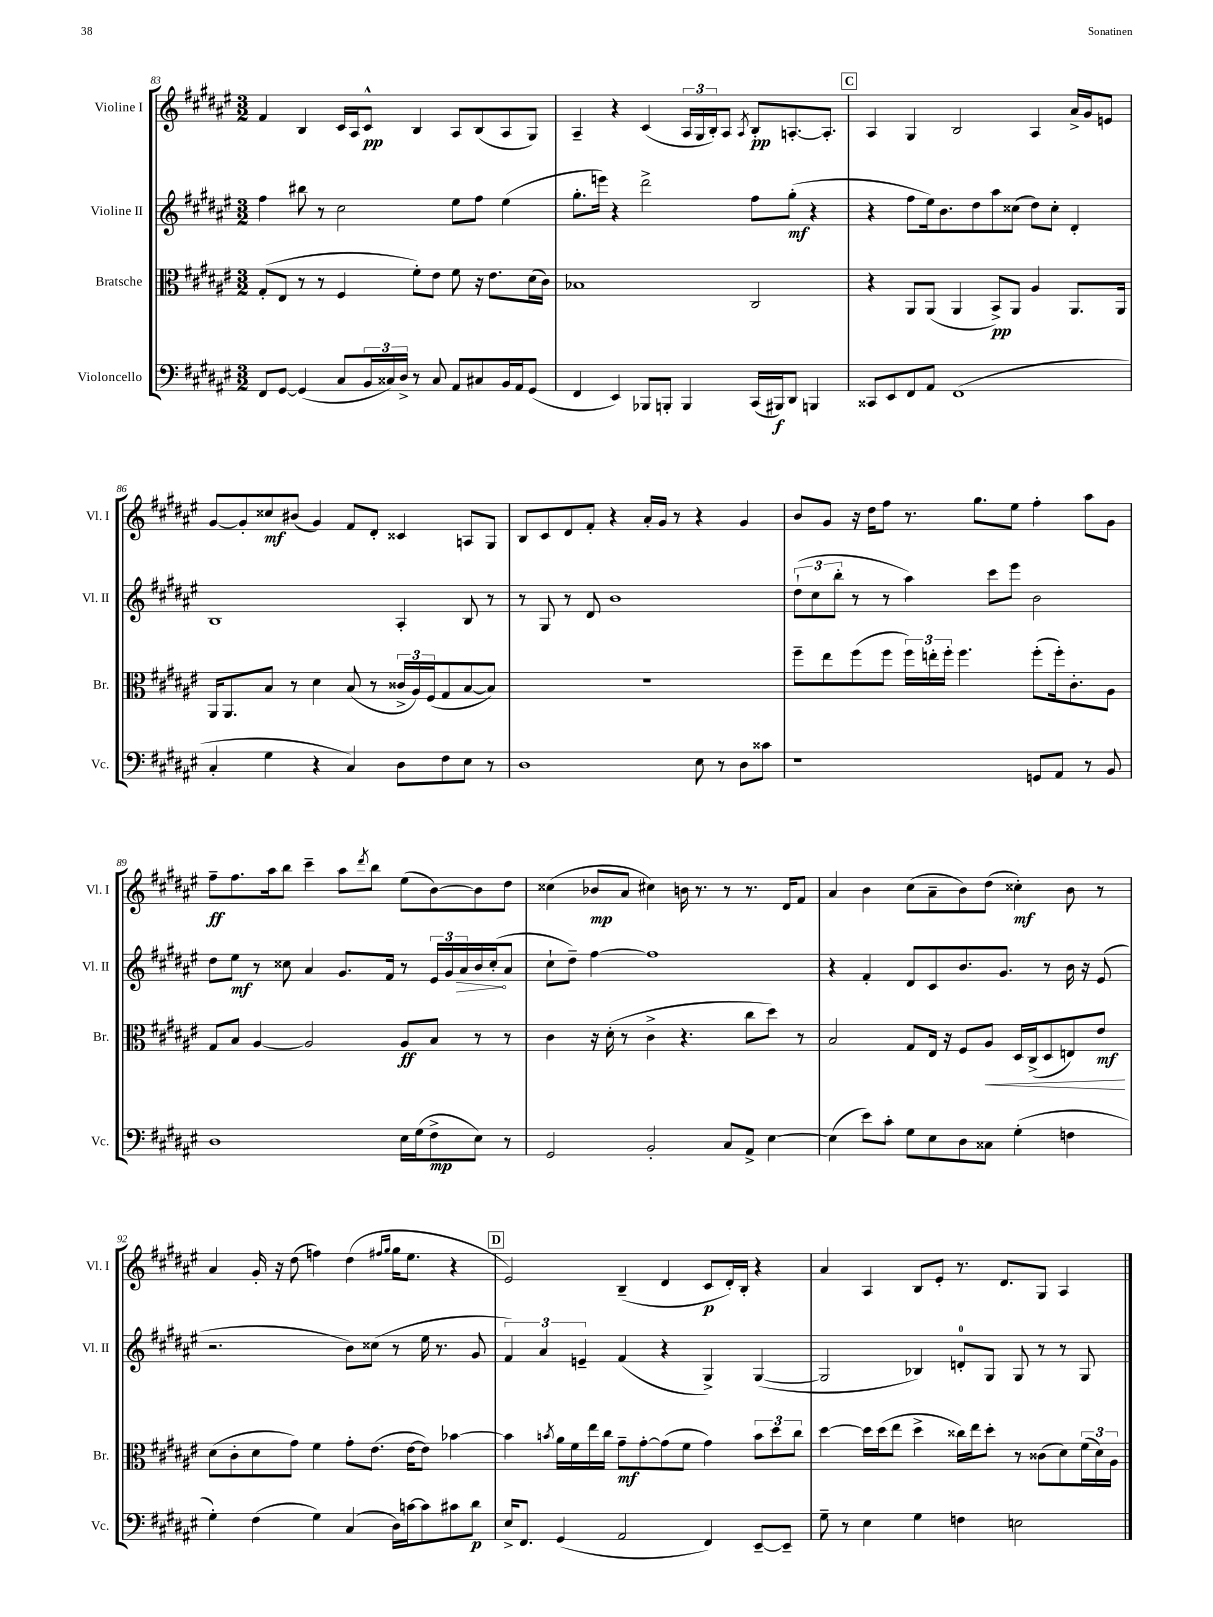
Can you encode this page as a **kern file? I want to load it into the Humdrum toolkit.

**kern	**dynam	**kern	**dynam	**kern	**dynam	**kern	**dynam
*part4	*part4	*part3	*part3	*part2	*part2	*part1	*part1
*staff4	*staff4	*staff3	*staff3	*staff2	*staff2	*staff1	*staff1
*I"Violoncello	*	*I"Bratsche	*	*I"Violine II	*	*I"Violine I	*
*I'Vc.	*	*I'Br.	*	*I'Vl. II	*	*I'Vl. I	*
*clefF4	*	*clefC3	*	*clefG2	*	*clefG2	*
*k[f#c#g#d#a#e#]	*	*k[f#c#g#d#a#e#]	*	*k[f#c#g#d#a#e#]	*	*k[f#c#g#d#a#e#]	*
*M3/2	*	*M3/2	*	*M3/2	*	*M3/2	*
=83	=83	=83	=83	=83	=83	=83	=83
8FF#/L	.	(8G#'/L	.	4ff#\	.	4f#/	.
[8GG#/J	.	8E#/J	.	.	.	.	.
(4GG#/]	.	8r	.	8bb#X\	.	4B/	.
.	.	8r	.	8r	.	.	.
8C#/L	.	4F#/	.	2cc#\	.	16c#/LL	.
.	.	.	.	.	.	16A#/J	.
24BB/L	.	.	.	.	.	8c#^^/J	pp
24C##X/)	.	.	.	.	.	.	.
24D#^/JJ	.	.	.	.	.	.	.
8r	.	8f#'\L)	.	.	.	4B/	.
8C##/	.	8e#\J	.	.	.	.	.
8AA#/L	.	8f#\	.	8ee#\L	.	8A#/L	.
8C#X/	.	16r	.	8ff#\J	.	(8B/	.
.	.	8.e#\L	.	.	.	.	.
16BB/L	.	.	.	(4ee#\	.	8A#/	.
16AA#/J	.	.	.	.	.	.	.
(8GG#/J	.	(16d#\L	.	.	.	8G#/J)	.
.	.	16c#\JJ)	.	.	.	.	.
=84	=84	=84	=84	=84	=84	=84	=84
4FF#/	.	1B-X	.	8.gg#'\L	.	4A#~/	.
.	.	.	.	16eeen\Jk)	.	.	.
4EE#/)	.	.	.	4r	.	4r	.
8BBB-X/L	.	.	.	2ddd#^\	.	(4c#/	.
8BBBn'/J	.	.	.	.	.	.	.
4BBB/	.	.	.	.	.	24A#/LL	.
.	.	.	.	.	.	24G#/	.
.	.	.	.	.	.	24B'/J)	.
.	.	.	.	.	.	8A#/J	.
.	.	.	.	.	.	8qA#/	.
(16CC#/LL	.	2C#/	.	8ff#\L	.	8B'/L	pp
16BBB#X/J)	f	.	.	.	.	.	.
8DD#/J	.	.	.	(8gg#'\J	mf	[8.An'/	.
4BBBn/	.	.	.	4r	.	.	.
.	.	.	.	.	.	8.A'/J]	.
!!LO:REH:place=s1:t=C
=85	=85	=85	=85	=85	=85	=85	=85
8CC##X/L	.	4r	.	4r	.	4A#/	.
8EE#/	.	.	.	.	.	.	.
8FF#/	.	8AA#/L	.	8ff#\L	.	4G#/	.
8AA#/J	.	(8AA#/J	.	16ee#\k)	.	.	.
.	.	.	.	8.b\	.	.	.
(1FF#	.	4AA#/	.	.	.	2B/	.
.	.	.	.	8dd#\	.	.	.
.	.	8BB^/L)	pp	8aa#\	.	.	.
.	.	8AA#/J	.	(8cc##X\J	.	.	.
.	.	4A#/	.	8dd#\L)	.	4A#/	.
.	.	.	.	8cc##'\J	.	.	.
.	.	8.AA#/L	.	4d#'/	.	16a#^/LL	.
.	.	.	.	.	.	16g#/J	.
.	.	.	.	.	.	8en/J	.
.	.	16AA#/Jk	.	.	.	.	.
!!LO:LB:g=z
=86	=86	=86	=86	=86	=86	=86	=86
4C#'/	.	16AA#/KL	.	1B	.	[8g#/L	.
.	.	8.AA#/	.	.	.	.	.
.	.	.	.	.	.	8g#'/]	.
4G#\	.	8B/J	.	.	.	8cc##X/	mf
.	.	8r	.	.	.	(8b#X/J	.
4r	.	4d#\	.	.	.	4g#/)	.
4C#/)	.	(8B/	.	.	.	8f#/L	.
.	.	8r	.	.	.	8d#'/J	.
8D#\L	.	24c##X^/LL	.	4A#'/	.	4c##X/	.
.	.	24A#/)	.	.	.	.	.
.	.	(24F#/J	.	.	.	.	.
8F#\	.	8G#/	.	.	.	.	.
8E#\J	.	[8B/	.	8B/	.	8An/L	.
8r	.	8B/J])	.	8r	.	8G#/J	.
=87	=87	=87	=87	=87	=87	=87	=87
1D#	.	1.r	.	8r	.	8B/L	.
.	.	.	.	8G#/	.	8c#/	.
.	.	.	.	8r	.	8d#/	.
.	.	.	.	8d#/	.	8f#'/J	.
.	.	.	.	1b	.	4r	.
.	.	.	.	.	.	16a#'/LL	.
.	.	.	.	.	.	16g#/JJ	.
.	.	.	.	.	.	8r	.
8E#\	.	.	.	.	.	4r	.
8r	.	.	.	.	.	.	.
8D#\L	.	.	.	.	.	4g#/	.
8c##X\J	.	.	.	.	.	.	.
=88	=88	=88	=88	=88	=88	=88	=88
1r	.	8ff#~\L	.	(12dd#`\L	.	8b/L	.
.	.	.	.	12cc#\	.	.	.
.	.	8ee#\	.	.	.	8g#/J	.
.	.	.	.	12bb'\J	.	.	.
.	.	(8ff#\	.	8r	.	16r	.
.	.	.	.	.	.	16dd#\KL	.
.	.	8ff#\J	.	8r	.	8ff#\J	.
.	.	24ff#\LL)	.	4aa#\)	.	8.r	.
.	.	24een'\	.	.	.	.	.
.	.	24ff#'\JJ	.	.	.	.	.
.	.	4.ff#\	.	.	.	.	.
.	.	.	.	.	.	8.gg#\L	.
.	.	.	.	8ccc#\L	.	.	.
.	.	.	.	8eee#\J	.	8ee#\J	.
8GGn/L	.	(8ff#'\L	.	2b\	.	4ff#'\	.
8AA#/J	.	16ff#'\k)	.	.	.	.	.
.	.	8.c#'\	.	.	.	.	.
8r	.	.	.	.	.	8aa#\L	.
8BB/	.	8A#\J	.	.	.	8g#\J	.
!!LO:LB:g=z
=89	=89	=89	=89	=89	=89	=89	=89
1D#	.	8G#/L	.	8dd#\L	.	8ff#~\L	ff
.	.	8B/J	.	8ee#\J	mf	8.ff#\	.
.	.	[4A#/	.	8r	.	.	.
.	.	.	.	.	.	16aa#\k	.
.	.	.	.	8cc##X\	.	8bb\J	.
.	.	2A#/]	.	4a#/	.	4ccc#~\	.
.	.	.	.	8.g#/L	.	8aa#\L	.
.	.	.	.	.	.	8qddd#/	.
.	.	.	.	.	.	8bb\J	.
.	.	.	.	16f#/Jk	.	.	.
16E#\LL	.	8A#/L	ff	8r	.	(8ee#\L	.
(16G#\J	.	.	.	.	.	.	.
8F#^\	mp	8B/J	.	24e#/LL	.	[8b\)	.
.	.	.	.	24g#/	.	.	.
!	!	!	!	!	!LO:HP:b	!	!
.	.	.	.	24a#/	>	.	.
8E#\J)	.	8r	.	16b/	.	8b\]	.
.	.	.	.	(16cc##'/J	.	.	.
8r	.	8r	.	8a#/J	]	8dd#\J	.
=90	=90	=90	=90	=90	=90	=90	=90
2GG#/	.	4c#\	.	8cc#`\L	.	(4cc##X\	.
.	.	.	.	8dd#~\J)	.	.	.
.	.	16r	.	[4ff#\	.	8b-X/L	mp
.	.	(16d#'\	.	.	.	.	.
.	.	8r	.	.	.	8a#/J	.
2BB'/	.	4c#^\	.	1ff#]	.	4cc#X\)	.
.	.	4.r	.	.	.	16bn\	.
.	.	.	.	.	.	8.r	.
8C#/L	.	.	.	.	.	8r	.
8AA#^/J	.	8cc#\L	.	.	.	8.r	.
[4E#\	.	8dd#\J)	.	.	.	.	.
.	.	.	.	.	.	16d#/KL	.
.	.	8r	.	.	.	8f#/J	.
=91	=91	=91	=91	=91	=91	=91	=91
(4E#\]	.	2B/	.	4r	.	4a#/	.
8e#\L)	.	.	.	4f#'/	.	4b\	.
8c#'\J	.	.	.	.	.	.	.
8G#\L	.	8G#/L	.	8d#/L	.	(8cc#\L	.
8E#\	.	16E#/Jk	.	8c#/	.	8a#~\	.
.	.	16r	.	.	.	.	.
8D#\	.	8F#/L	.	8.b/	.	8b\)	.
!	!	!	!LO:HP:b	!	!	!	!
8C##X\J	.	8A#/J	<	.	.	(8dd#\J	.
.	.	.	.	8.g#/J	.	.	.
(4G#'\	.	16D#/LL	.	.	.	4cc##X'\)	mf
.	.	(16C#^/J	.	.	.	.	.
.	.	8D#/	.	8r	.	.	.
4Fn\	.	8En/)	.	16b\	.	8b\	.
.	.	.	.	16r	.	.	.
.	.	8e#/J	mf	(8e#/	.	8r	.
.	.	.	[	.	.	.	.
!!LO:LB:g=z
=92	=92	=92	=92	=92	=92	=92	=92
4G#'\)	.	(8d#\L	.	2.r	.	4a#/	.
.	.	8c#'\	.	.	.	.	.
(4F#\	.	8d#\	.	.	.	16g#'/	.
.	.	.	.	.	.	16r	.
.	.	8g#\J)	.	.	.	(8dd#\	.
4G#\)	.	4f#\	.	.	.	4ffn\)	.
(4C#/	.	8g#'\L	.	8b\L)	.	(4dd#\	.
.	.	(8.e#\J	.	(8cc##X\J	.	.	.
.	.	.	.	.	.	16qqff#X/LL	.
.	.	.	.	.	.	16qqgg#/JJ	.
16D#\LL)	.	.	.	8r	.	16gg#\KL	.
[16cn\J	.	[16e#\KL	.	.	.	8.ee#\J	.
8c\]	.	8e#\J])	.	16ee#\	.	.	.
.	.	.	.	8.r	.	.	.
8c#X\	.	[4b-X\	.	.	.	4r	.
8d#\J	p	.	.	8g#/	.	.	.
!!LO:REH:place=s1:t=D
=93	=93	=93	=93	=93	=93	=93	=93
16E#^/KL	.	4b-\]	.	6f#/)	.	2e#/)	.
8.FF#/J	.	.	.	.	.	.	.
.	.	.	.	6a#/	.	.	.
.	.	8qbn/	.	.	.	.	.
(4GG#/	.	16a#\LL	.	.	.	.	.
.	.	16f#\	.	.	.	.	.
.	.	.	.	6en~/	.	.	.
.	.	16ee#\	.	.	.	.	.
.	.	16cc#\JJ	.	.	.	.	.
2AA#/	.	8g#~\L	mf	(4f#/	.	(4B~/	.
.	.	[8g#'\	.	.	.	.	.
.	.	(8g#\]	.	4r	.	4d#/	.
.	.	8f#\J	.	.	.	.	.
4FF#/)	.	4g#\)	.	4G#^/)	.	8c#/L	p
.	.	.	.	.	.	16d#'/L)	.
.	.	.	.	.	.	16B'/JJ	.
[8EE#~/L	.	12b\L	.	([4G#/	.	4r	.
.	.	12dd#\	.	.	.	.	.
8EE#~/J]	.	.	.	.	.	.	.
.	.	12cc#\J	.	.	.	.	.
=94	=94	=94	=94	=94	=94	=94	=94
8G#~\	.	[4dd#\	.	2G#/]	.	4a#/	.
8r	.	.	.	.	.	.	.
4E#\	.	16dd#\LL]	.	.	.	4A#/	.
.	.	(16dd#\J	.	.	.	.	.
.	.	8ee#\J	.	.	.	.	.
4G#\	.	4dd#^\	.	4B-X/)	.	8B/L	.
.	.	.	.	.	.	8e#'/J	.
4Fn\	.	16cc##X\LL)	.	8dn'/L	.	8.r	.
.	.	16ee#\J	.	.	.	.	.
.	.	8dd#'\J	.	8G#/J	.	.	.
.	.	.	.	.	.	8.d#/L	.
2En\	.	8r	.	8G#/	.	.	.
.	.	(8c##X\L	.	8r	.	8G#/J	.
.	.	8d#\)	.	8r	.	4A#/	.
.	.	(24f#\L	.	8G#/	.	.	.
.	.	24d#\)	.	.	.	.	.
.	.	24A#\JJ	.	.	.	.	.
==	==	==	==	==	==	==	==
*-	*-	*-	*-	*-	*-	*-	*-
